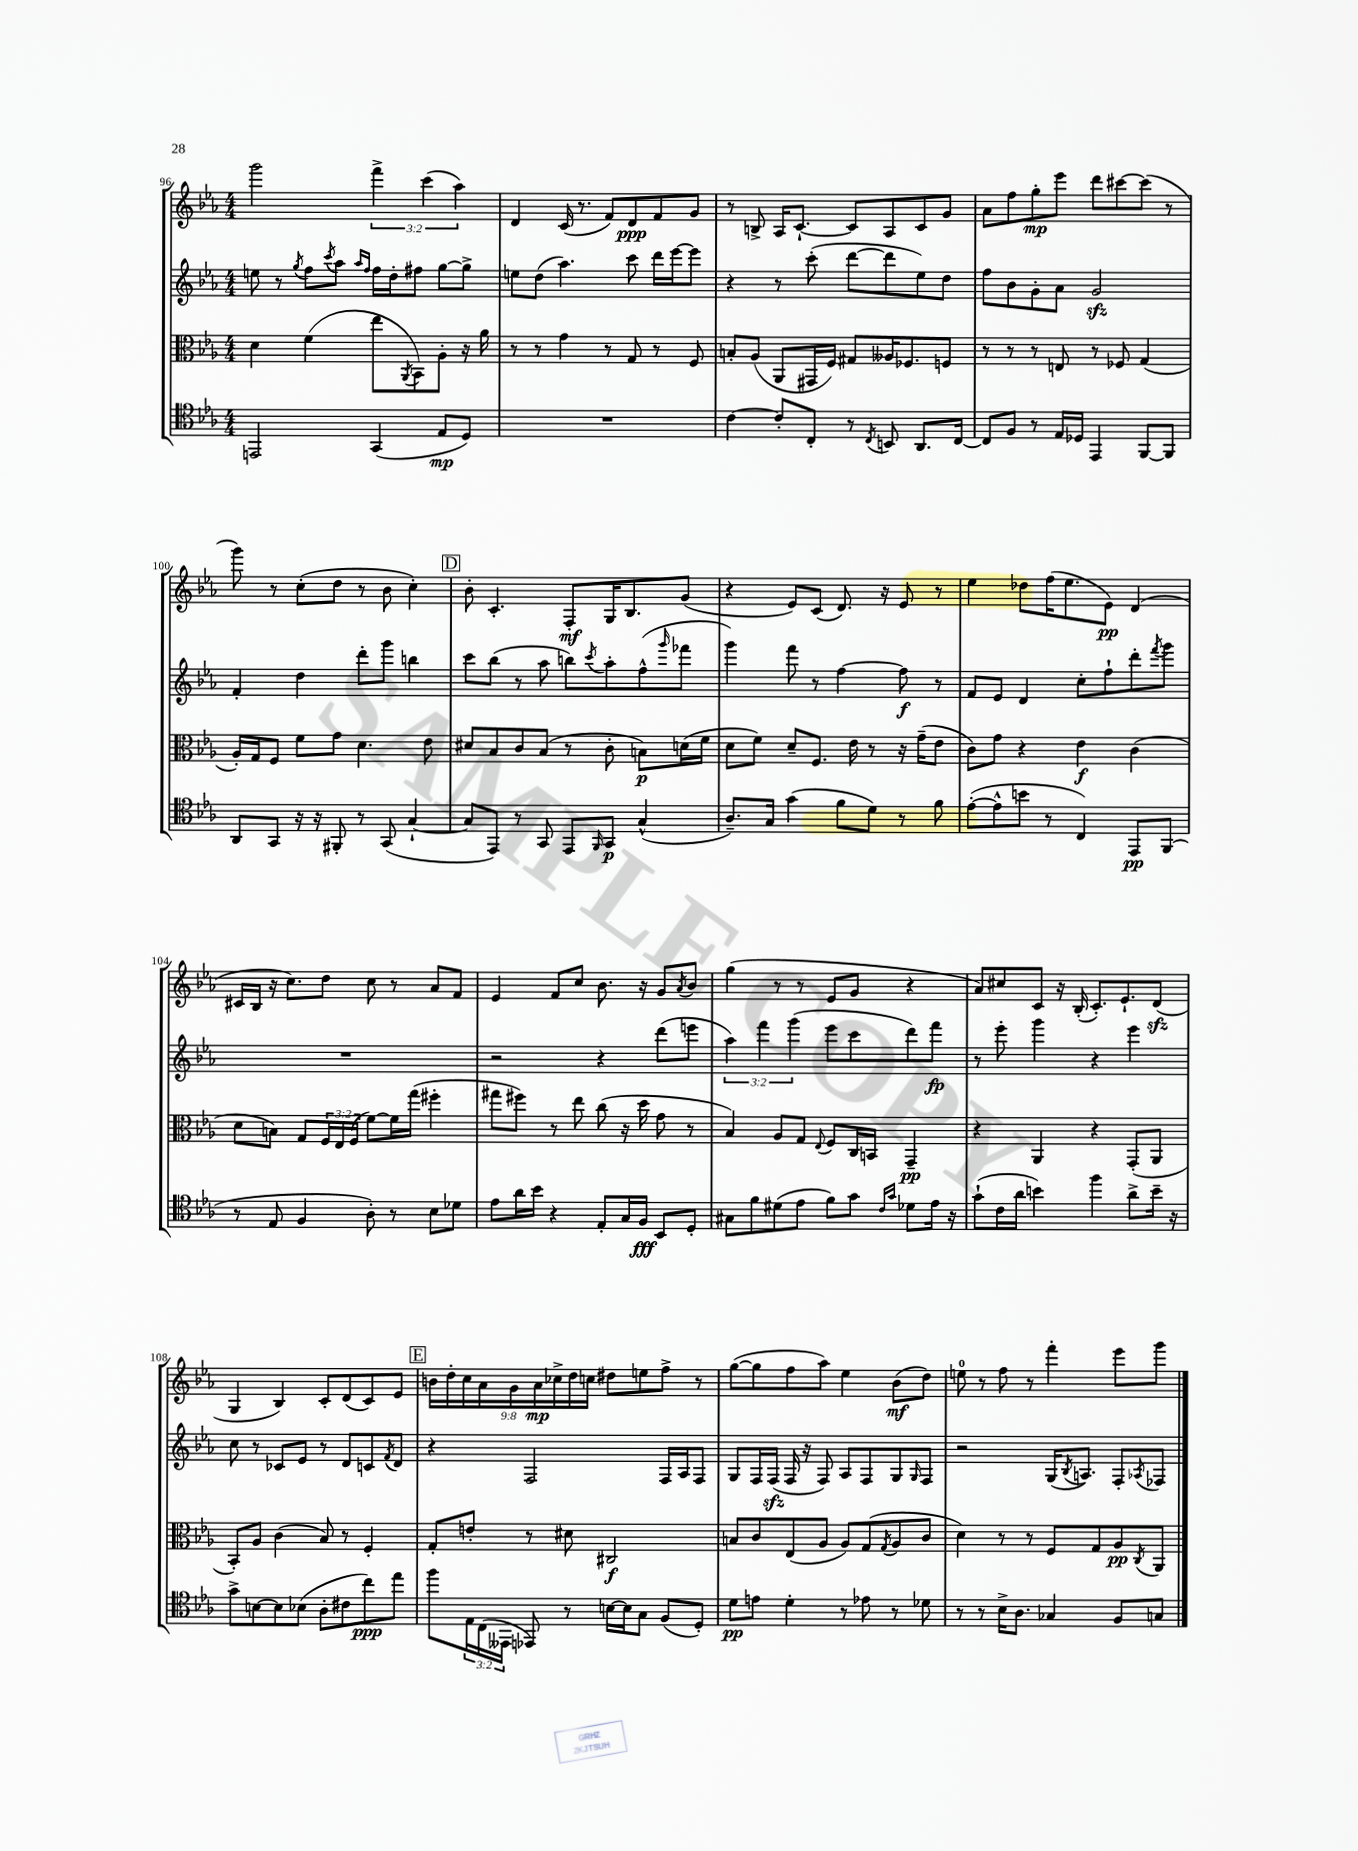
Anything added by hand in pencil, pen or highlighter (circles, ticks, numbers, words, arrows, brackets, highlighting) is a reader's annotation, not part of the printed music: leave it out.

**kern	**kern	**kern	**kern
*staff4	*staff3	*staff2	*staff1
*clefC4	*clefC3	*clefG2	*clefG2
*k[b-e-a-]	*k[b-e-a-]	*k[b-e-a-]	*k[b-e-a-]
*M4/4	*M4/4	*M4/4	*M4/4
2EE	4d	8ee	2ggg
.	.	8r	.
.	.	8qgg	.
.	(4f	8ff	.
.	.	8qccc	.
.	.	8aa-	.
.	.	16qqaa-	.
.	.	16qqff	.
(4GG	8ee-	16ff	6fff^
.	.	16dd'	.
.	8qAA-	.	.
.	8BB-)	8ff#	.
.	.	.	(6ccc
8E-	8A-'	[8gg	.
.	.	.	6aa-)
8D)	16r	8gg^]	.
.	16a-	.	.
=	=	=	=
1r	8r	8ee	4d
.	8r	(8dd	.
.	4g	4.aa-)	(16c
.	.	.	8.r
.	8r	.	8f)
.	8G	8ccc	8d
.	8r	16ddd	8f
.	.	[16eee-	.
.	8F	8eee-]	8g
=	=	=	=
[4c	8B'	4r	8r
.	(8A-	.	8B^
8c']	8AA-	8r	16A-
.	.	.	[8.c`
8C'	16GG#	(8ccc'	.
.	16F)	.	.
8r	8G#	[8ddd	8c]
8qC	.	.	.
8BB	16A--	8ddd]	8A-
.	8.F-	.	.
8.AA-	.	8ee-)	8c
.	8F	8dd	8g
[16C	.	.	.
=	=	=	=
8C]	8r	8ff	8a-
8F	8r	8b-	8ff
8r	8r	8g'	8gg'
16E-	8E	8a-	8eee-
16D-	.	.	.
4EE-	8r	2g	8ddd
.	8F-	.	[8ccc#
[8FF	(4G	.	(8ccc#]
8FF]	.	.	8r
=	=	=	=
8AA-	16A-')	4f'	8ggg)
.	16G	.	.
8GG	8F	.	8r
16r	8f	4dd	(8cc'
16r	.	.	.
8FF#'	8g	.	8dd
8r	4.d	8ddd'	8r
(8GG	.	8ggg	8b-
[4G`	.	4bb	4cc')
.	8e-	.	.
=	=	=	=
8G]	8d#	8ccc	8b-'
8EE-)	8B-	(8bb-	4.c'
8r	8c	8r	.
8GG	(8B-	8aa-	.
8EE-	8r	8bb)	8F'
16qqFF	.	8qccc	.
8GG	8c'	8aa-'	16G
.	.	.	8.B-
(4G^^	8B)	(8ff^^	.
.	.	16qqggg	.
.	(16d	8fff-	(8g
.	16f	.	.
=	=	=	=
8.A-~)	8d	4ggg)	4r
.	8f)	.	.
16G	.	.	.
(4g	8d~	8fff	8e-)
.	8.F	8r	(8c
8f	.	[4ff	8.d)
.	16e-	.	.
8d)	8r	.	.
.	.	.	16r
8r	16r	8ff]	8e-
.	(16g~	.	.
8f	8e-	8r	8r
=	=	=	=
([8e-'	8c)	8f	4ee-
8e-^^]	8g	8e-	.
8b	4r	4d	8dd-
8r	.	.	(16ff
.	.	.	8.ee-
4C)	4e-	8cc'	.
.	.	8ff`	8e-)
8EE-	(4c	8ddd'	(4d
.	.	8qfff	.
(8FF	.	8ggg	.
=	=	=	=
8r	8d	1r	16c#
.	.	.	16B-
8E-	8B)	.	16r
.	.	.	8.cc)
4F	8G	.	.
.	24F	.	8dd
.	24E-	.	.
.	(24F	.	.
8A-')	[8f)	.	8cc
8r	16f]	.	8r
.	(16gg	.	.
8B-	4ff#'	.	8a-
8d-	.	.	8f
=	=	=	=
8e-	8gg#	2r	4e-
16a-	8ff#)	.	.
16b-	.	.	.
4r	8r	.	8f
.	8ee-	.	8cc
8E-'	(8cc	4r	8.b-
16G	16r	.	.
16F	16dd	.	16r
8BB-	8g	(8ddd	8g
.	.	.	8qa-
8D'	8r	8eee	8b-
=	=	=	=
8G#	4B-)	6aa-)	(4gg
8f	.	.	.
.	.	6fff	.
(8d#	8A-	.	8r
.	.	(6ggg	.
8e-	8G	.	8r
.	8qqE-	.	.
8f)	8F	8eee-	8e-
8g	16C	8ccc	8g
.	16BB	.	.
16qqc	.	.	.
16qqg	.	.	.
8d-	4GG~	8ddd)	4r
16e-	.	8fff	.
16r	.	.	.
=	=	=	=
(8g`	4r	8r	8a-)
16c	.	8eee-'	8cc#
16a-	.	.	.
4b)	4AA-	4ggg	8c
.	.	.	16r
.	.	.	(16B-'
4ff	4r	4r	8.c')
.	.	.	8.e-`
8a-^	(8GG'	4eee-	.
16b~	8AA-	.	(8d
16r	.	.	.
=	=	=	=
8g^	8BB-')	8cc	4G
[8B	8A-	8r	.
8B]	(4c	8c-	4B-)
(8B-	.	8e-	.
8A-'	8B-)	8r	8c'
8c#	8r	8d	(8d
8cc)	4F'	8c	8c)
.	.	8qf	.
8ee-	.	8d	8e-
=	=	=	=
8ff	8G'	4r	18b
.	.	.	18dd'
.	.	.	18cc
24E-	8e'	.	.
(24C	.	.	18a-
24EE--	.	.	.
.	.	.	18g
8EE-)	8r	2F	.
.	.	.	18a-
.	.	.	18cc-^
8r	8d#	.	.
.	.	.	18dd
.	.	.	18cc
[16B	2C#	.	8dd#
16B]	.	.	.
8G	.	.	8ee
(8F	.	16F	8ff^
.	.	16A-	.
8D')	.	8F	8r
=	=	=	=
8d	8B	8G	([8gg
8e	8c	16F	8gg]
.	.	(16F	.
4d'	(8E-	16F	8ff
.	.	16r	.
.	8A-	8F)	8aa-)
8r	8A-)	8A-	4ee-
8e-	(8G	8F	.
.	8qG	.	.
8r	8A-	8G	(8b-
.	.	16qqG	.
8d-	8c	8F	8dd)
=	=	=	=
8r	4d)	2r	8ee
8r	.	.	8r
16B-^	8r	.	8ff
8.A-	.	.	.
.	8r	.	8r
4G-	8F	(16G	4fff'
.	.	8qB-	.
.	.	8.A)	.
.	8G	.	.
8F	8A-	8F'	8eee-
.	8qC	8qA-	.
8G	8AA-	8F-	8ggg
==	==	==	==
*-	*-	*-	*-
